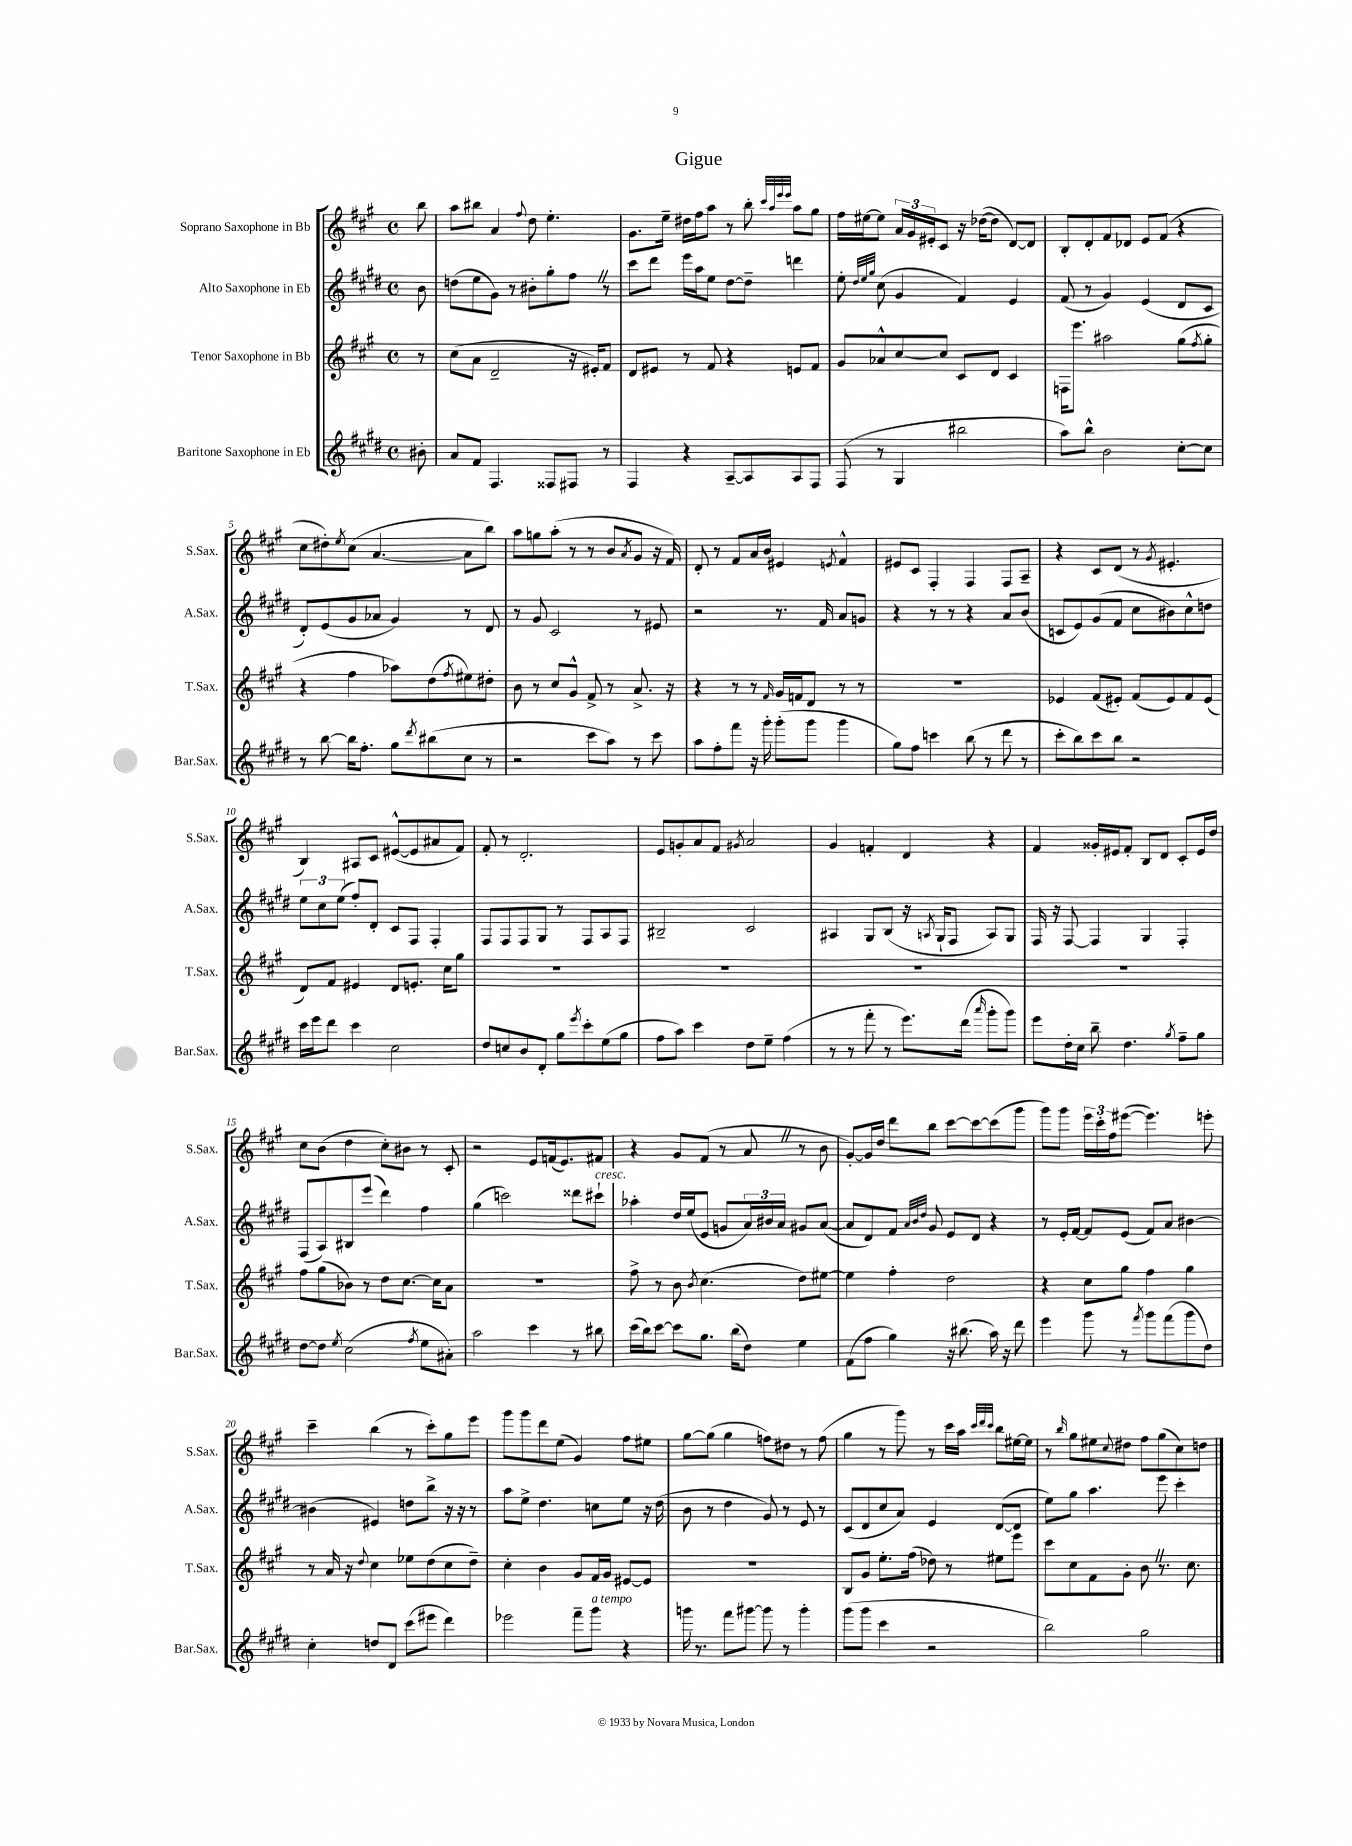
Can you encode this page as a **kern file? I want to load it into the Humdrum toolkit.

**kern	**kern	**kern	**kern
*staff4	*staff3	*staff2	*staff1
*clefG2	*clefG2	*clefG2	*clefG2
*k[f#c#g#d#]	*k[f#c#g#]	*k[f#c#g#d#]	*k[f#c#g#]
*M4/4	*M4/4	*M4/4	*M4/4
*met(c)	*met(c)	*met(c)	*met(c)
8b#'	8r	8b	8bb
=	=	=	=
8a	(8cc#	(8dd	8aa
8f#	8a	8ee	8bb#
4.F#	2d~	8g#)	4a
.	.	8r	.
.	.	.	8qqff#
.	.	8b#'	8dd
8F##	.	8gg#'	4.ee'
8F#	16r	8ff#	.
.	16e#')	.	.
8r	8f#	8r	.
=	=	=	=
4F#	8d	8ccc#	8.g#
.	8e#	8ddd#	.
.	.	.	16ee~
4r	8r	16eee	16dd#
.	.	16aa	16ff#
.	8f#	8ee	8aa
[8A~	4r	[8dd#	8r
8A]	.	8dd#~]	8bb'
.	.	.	32qqccc#
.	.	.	32qqaa
.	.	.	32qqeee
.	.	.	32qqeee
8A	8e	4ddd	8aa
8F#	8f#	.	8gg#
=	=	=	=
(8F#	8g#	8ee'	16ff#
.	.	.	[16ee#
.	.	32qqdd#	.
.	.	32qqee	.
.	.	32qqgg#	.
8r	8a-^^	(8cc#	8ee#]
4G#	[8cc#	4g#	24a
.	.	.	24g#
.	.	.	24e#'
.	8cc#]	.	8c#
2bb#	8c#	4f#)	16r
.	.	.	([16dd-
.	8d	.	8dd-]
.	4c#	4e	[8d)
.	.	.	8d]
=	=	=	=
8aa)	16F	(8f#	8B'
.	8.eee	.	.
8bb^^	.	8r	8d'
2b	2aa#	4g#)	8f#
.	.	.	8d-
.	.	(4e	8e
.	.	.	(8f#
[8cc#'	(8gg#	8d#	4r
.	8qff#	.	.
8cc#]	8gg#'	8c#	.
=	=	=	=
8r	4r	8d#')	8cc#
[8bb	.	(8e	8dd#')
.	.	.	8qee
16bb]	4ff#	8g#	(8cc#
8.ff#'	.	.	.
.	.	8a-	[4.a
8gg#	8aa-)	4g#)	.
8qddd#	.	.	.
(8bb#	(8dd	.	.
.	8qff#	.	.
8cc#	8ee#)	8r	8a]
8r	8dd#'	8d#	8bb)
=	=	=	=
2r	8b	8r	8aa
.	8r	8g#	8gg
.	8cc#	2c#	(8aa'
.	8g#^^	.	8r
8ccc#	8f#^	.	8r
8aa)	8r	.	8b
.	.	.	8qa
8r	8.a^	8r	8g#
8ccc#	.	8e#	16r
.	16r	.	16f#)
=	=	=	=
8aa	4r	2r	8d'
8ff#'	.	.	8r
8fff#	8r	.	8f#
16r	8r	.	16a
16ggg#'	.	.	16b
.	16qqf#	.	.
(8ggg#'	16g#	8.r	4e#
.	16f	.	.
8ggg#	8d	.	.
.	.	16f#	.
.	.	.	8qe
4ggg#	8r	8a	4f#^^
.	8r	8g	.
=	=	=	=
8gg#)	1r	4r	8e#
8ff#	.	.	8c#
4ccc	.	8r	4F#'
.	.	8r	.
(8bb	.	4r	4F#
8r	.	.	.
8ddd#	.	8a	8F#
8r	.	(8b	8A~
=	=	=	=
8ccc#'	4e-	8c	4r
8bb)	.	8e)	.
8ccc#	(8f#	(8g#	8c#
8bb	8e#')	8f#	(8d
2r	(8f#	8cc#	8r
.	.	.	8qg#
.	8e#)	8b#)	4.e#'
.	8f#	8cc#^^	.
.	(8e#	8dd	.
=	=	=	=
16ccc#	8d)	12ee	4B)
16eee	.	.	.
.	.	12cc#	.
8ddd#	8f#	.	.
.	.	(12ee	.
4ccc#	4e#	8ff#')	8A#
.	.	8d#'	8c#
2cc#	8d	8c#	([8e#^^
.	8.e'	8F#	8e#]
.	.	4F#'	8a#
.	16cc#	.	.
.	8gg#	.	8f#)
=	=	=	=
8dd#	1r	8F#	8f#'
8cc	.	8F#	8r
8b	.	8F#	2.d'
8d#'	.	8G#	.
8gg#	.	8r	.
8qeee	.	.	.
8ccc#'	.	8F#	.
(8ee	.	8A	.
8gg#	.	8F#	.
=	=	=	=
8ff#	1r	2B#~	8e
8aa)	.	.	8g'
4ccc#	.	.	8a
.	.	.	8f#
.	.	.	8qg#
8dd#	.	2c#	2a
8ee~	.	.	.
(4ff#	.	.	.
=	=	=	=
8r	1r	4A#	4g#
8r	.	.	.
8fff#'	.	8G#	4f'
8r	.	(8B	.
8.eee)	.	16r	4d
.	.	8qA	.
.	.	16G#`	.
.	.	8F#	.
(16ddd#	.	.	.
16qqaaa	.	.	.
8ggg#'	.	8A)	4r
8ggg#)	.	8G#	.
=	=	=	=
8eee	1r	16F#	4f#
.	.	16r	.
16dd#'	.	[8F#	.
16cc#	.	.	.
8bb~	.	4F#]	16g##'
.	.	.	16e#
4.dd#	.	.	8f#'
.	.	4G#	8B
.	.	.	8d
8qgg#	.	.	.
8ff#~	.	4F#'	8c#'
8gg#	.	.	16e#
.	.	.	16dd
=	=	=	=
[8dd#	8ff#	(8F#	8cc#
8dd#]	(8gg#	8A)	(8b
8qee	.	.	.
(2cc#	8b-)	8B#	4dd
.	8r	(8eee	.
.	8dd	4ddd#)	8cc#')
.	[8.cc#	.	8b#
8qff#	.	.	.
8ee	.	4ff#	8r
.	16cc#]	.	.
8a#')	8a	.	8c#'
=	=	=	=
2aa	1r	(4gg#	2r
.	.	2ccc)	.
4ccc#	.	.	8e
.	.	.	(16f
.	.	.	8.e)
8r	.	8ddd##	.
8bb#	.	8ccc#`	8f#
=	=	=	=
(16ccc#	8ff#^	4aa-'	4r
16bb)	.	.	.
[8ccc#	8r	.	.
8ccc#]	8b	16dd#	8g#
.	.	(16ee	.
.	8qb	.	.
8.gg#	(4.cc#	8e	(8f#
.	.	8g	8r
(16bb	.	.	.
8dd#)	.	24a)	8a
.	.	24b#	.
.	.	24a	.
4ee	8dd)	8g#	8r
.	[8ee#	([8a	8b
=	=	=	=
(8f#	4ee#]	8a]	[8g#')
8ff#	.	8d#)	16g#]
.	.	.	16dd
4gg#)	4ff#'	8f#	8ddd
.	.	32qqa	.
.	.	32qqb	.
.	.	32qqdd#	.
.	.	8g#	8bb
16r	2dd	8e	[8ccc#
(8.bb#	.	.	.
.	.	8d#	8ccc#_
16aa)	.	4r	(8ccc#]
16r	.	.	.
8ddd#	.	.	8ggg#
=	=	=	=
4eee	4r	8r	8ggg#)
.	.	16e'	8ggg#
.	.	[16f#	.
8ggg#	8cc#	8f#]	24eee
.	.	.	24ccc#'
.	.	.	24ff#
8r	8gg#	(8e	([8eee#
8qfff#	.	.	.
8ggg#	4ff#	8f#)	4.eee#])
(8fff#	.	8a	.
8ggg#	4gg#	[4b#	.
8dd#)	.	.	8eee'
=	=	=	=
4cc#'	8r	(4b#]	4ccc#~
.	16a	.	.
.	16r	.	.
.	8qqdd	.	.
8dd	4cc#	4e#)	(4bb
8d#	.	.	.
(8ccc#	8ee-	8dd	8r
8eee#	(8dd	8bb^	8ccc#')
4ddd#)	8cc#	16r	8gg#
.	.	16r	.
.	8dd~)	8r	8eee
=	=	=	=
2eee-	4cc#'	8aa	8ggg#
.	.	8ee^	8ggg#
.	4b	4.dd#	8ddd
.	.	.	(8ee
8fff#~	8g#	.	4g#)
8ggg#	16f#	8cc	.
.	16g#	.	.
4r	[8e#	8ee	8ff#
.	8e#]	16r	8ee#
.	.	(16dd#	.
=	=	=	=
16ggg	1r	8b	[8gg#
8.r	.	.	.
.	.	8r	(8gg#]
8fff#	.	4dd#	4gg#
[8ggg#	.	.	.
8ggg#]	.	8g#)	8ff)
8r	.	8r	8dd#
4ggg#'	.	8e	8r
.	.	8r	(8ff
=	=	=	=
(8ggg#	8B	(8c#	4gg#
8ggg#	8g#	8d#	.
4ccc#	8.ee'	8cc#	8r
.	.	8a)	8ggg#)
.	(16ff#	.	.
2r	8dd-)	4e	8r
.	8r	.	16ccc#
.	.	.	16aa
.	.	.	32qqccc#
.	.	.	32qqddd
.	.	.	32qqccc#
.	8ee#	([8d#	8bb
.	8eee	8d#]	[16ee#
.	.	.	16ee#]
=	=	=	=
2bb)	8ccc#	8ee)	8r
.	.	.	16qqbb
.	8cc#	8gg#	8gg#
.	8f#	4.aa	8ee#
.	.	.	8qqcc#
.	8g#'	.	8dd#
2gg#	8b	.	8ff#
.	8.r	8eee	(8gg#
.	.	4ccc#'	8cc#)
.	8.cc#	.	.
.	.	.	8dd
==	==	==	==
*-	*-	*-	*-
